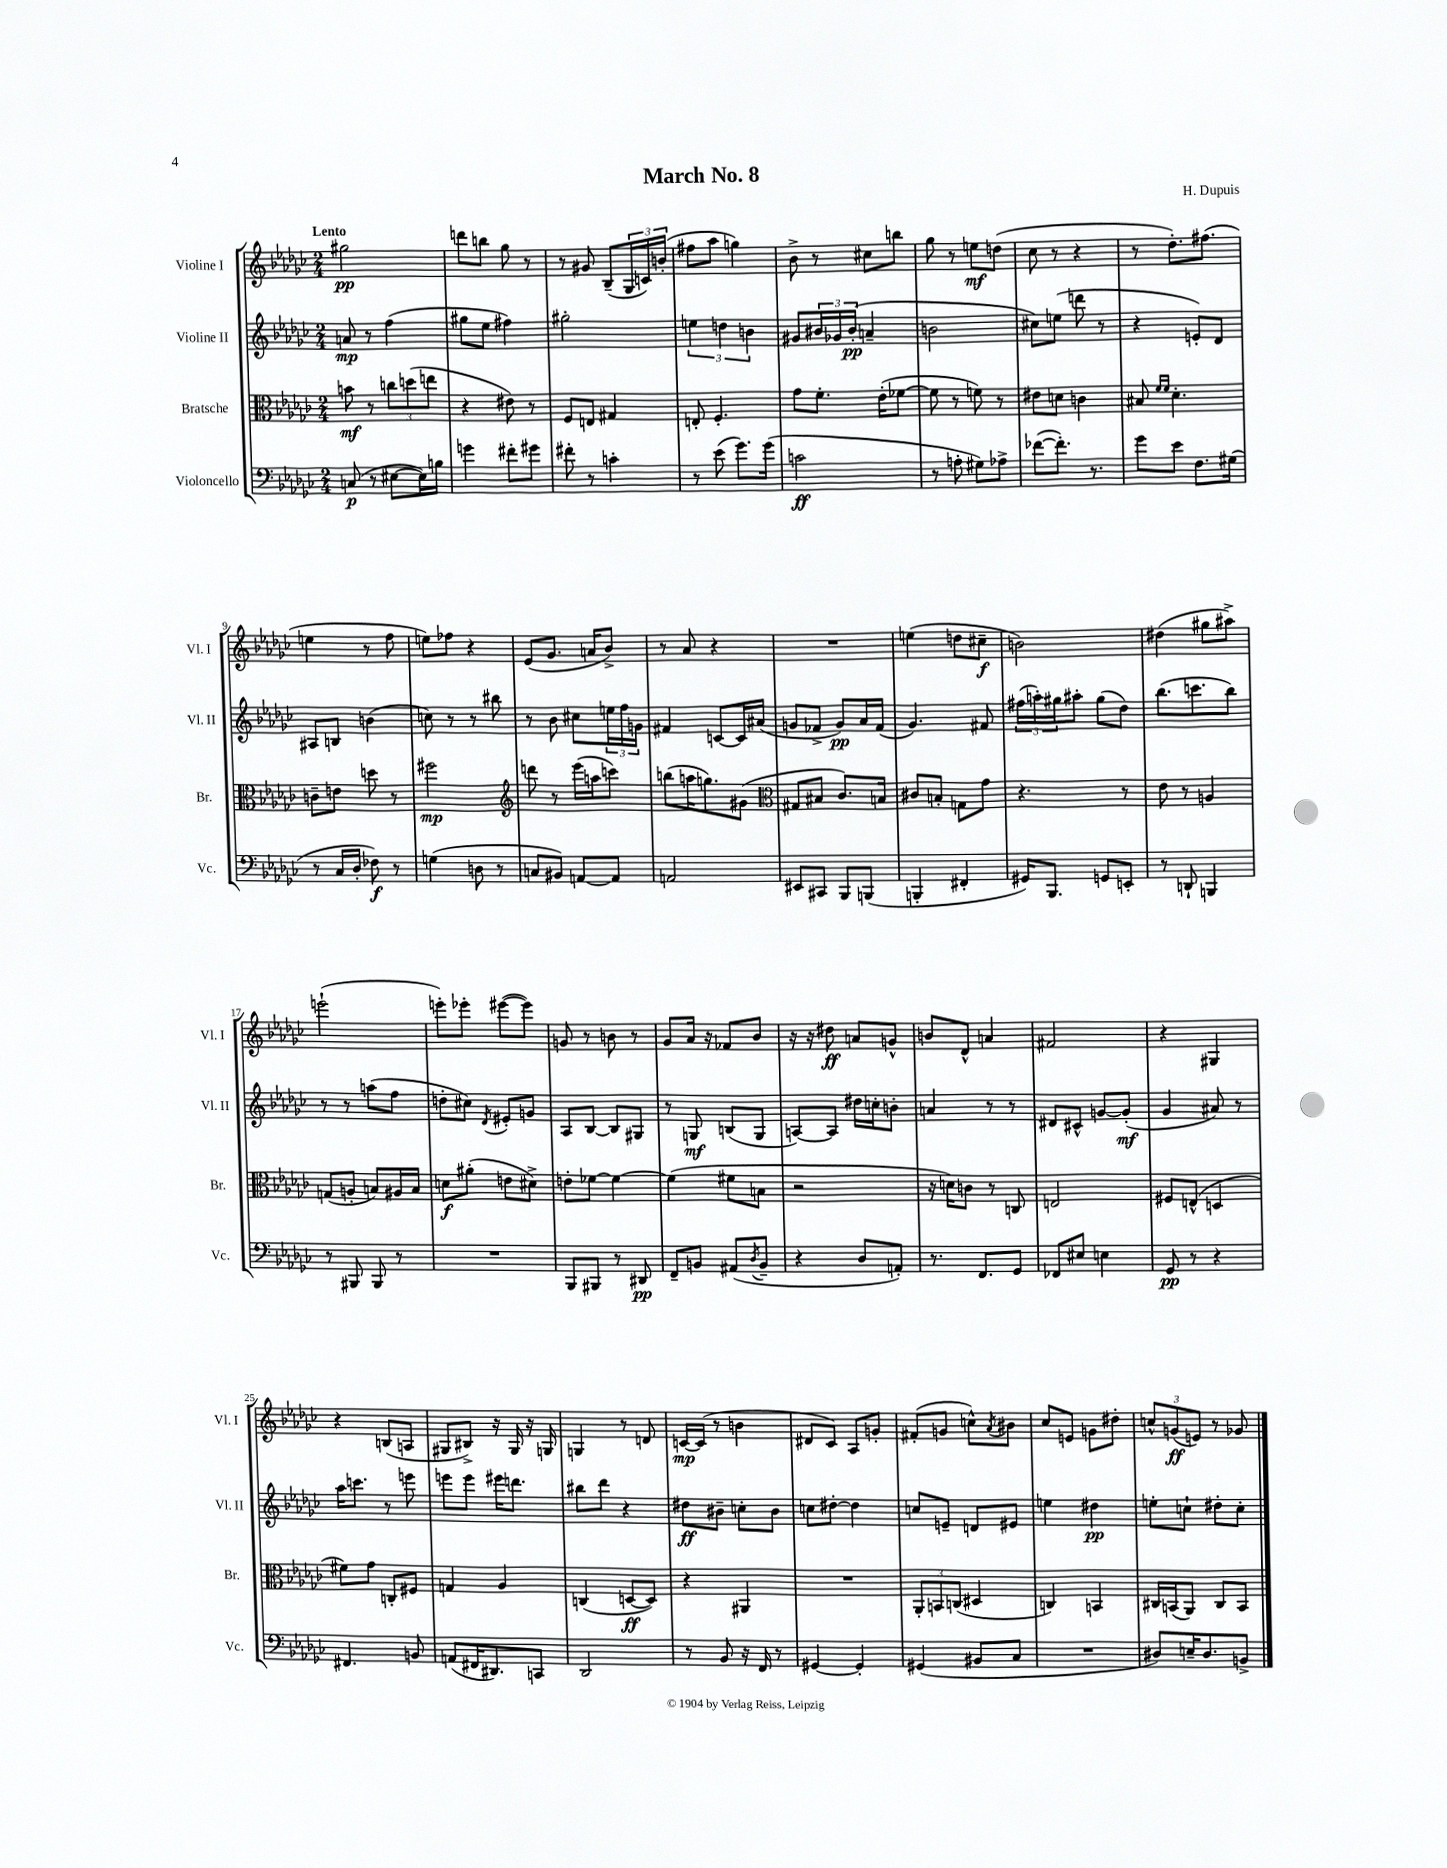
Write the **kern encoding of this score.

**kern	**kern	**kern	**kern
*staff4	*staff3	*staff2	*staff1
*clefF4	*clefC3	*clefG2	*clefG2
*k[b-e-a-d-g-c-]	*k[b-e-a-d-g-c-]	*k[b-e-a-d-g-c-]	*k[b-e-a-d-g-c-]
*M2/4	*M2/4	*M2/4	*M2/4
(8C/	8b\	8a/	2gg#\
8r	8r	8r	.
[8E#\L	12cc\L	(4ff\	.
.	(12dd\	.	.
16E#\]L)	.	.	.
.	12ee\J	.	.
16B\JJ	.	.	.
=	=	=	=
4g\	4r	8gg#\L	8ddd\L
.	.	8ee-\J	8bb\J
8f#'\L	8e#\)	4ff#\)	8gg-\
8g#\J	8r	.	8r
=	=	=	=
8f#'\	8F/L	2gg#'\	8r
8r	8E/J	.	8g#/
4c'\	4G#/	.	(8B-~/L
.	.	.	24G-/L
.	.	.	24c/)
.	.	.	(24b'/JJ
=	=	=	=
8r	8E'/	6ee\	8ff#\L
(8e-\	4.F'/	.	8aa-\J
.	.	6dd\	.
8.g-\L)	.	.	4gg\)
.	.	6b\	.
(16g-\Jk	.	.	.
=	=	=	=
2c\	8g-\L	8g#/L	8b-^\
.	8.f'\J	24b#/L	8r
.	.	24g-/	.
.	.	(24b#'/JJ	.
.	.	4a~/	8cc#\L
.	(16e-'\LK	.	.
.	[8f-\J	.	8bb\J
=	=	=	=
8r	8f-\]	2b\	8gg-\
8A'\	8r	.	8r
8G#\L)	8f\)	.	8ee\L
8A-^\J	8r	.	(8dd\J
=	=	=	=
([8f-\L	8e#\L	8cc#\L)	8cc-\
8.f-'\]J)	8d\J	(8ee\J	8r
.	4c\	8ddd\	4r
8.r	.	.	.
.	.	8r	.
=	=	=	=
8g-\L	8B#/	4r	8r
.	16qqf/LL	.	.
.	16qqf/JJ	.	.
8e-\J	4.d-'\	.	8.dd-'\L)
8.F\L	.	8e'/L)	.
.	.	.	(8.ff#\J
.	.	8d-/J	.
(16G#\Jk	.	.	.
=	=	=	=
8r	8c~\L	8A#/L	4ee\
16C-/LL	8e\J	8B/J	.
16D-'/JJ	.	.	.
8F-\)	8dd\	(4b\	8r
8r	8r	.	8ff\
=	=	=	=
(4G\	2ff#\	8cc\)	8ee\L)
.	.	8r	8ff-\J
8D\	.	8r	4r
8r	.	8bb#\	.
=	=	=	=
*	*clefG2	*	*
8C/L	8ddd\	8r	(8e-/L
8BB#/J)	8r	8b-\	8.g-/J
[8AA/L	(16eee-\LL	8cc#\L	.
.	16aa\J	.	16a/LK
8AA/]J	8ccc\J)	24ee\L	8b-^/J)
.	.	24ff\	.
.	.	24g\JJ	.
=	=	=	=
2AA/	(8bb\L	4f#/	8r
.	16aa\K	.	8a-/
.	8.gg\)	.	.
.	.	[8c/L	4r
.	(8g#\J	16c/]L	.
.	.	(16a#/JJ	.
=	=	=	=
*	*clefC3	*	*
8EE#/L	8G#/L	8g/L	2r
8CC#/J	8B#/J	8f-^/J	.
8BBB-/L	8.c-/L)	8g/L)	.
(8BBB/J	.	16a-/L	.
.	16B/Jk	(16f-/JJ	.
=	=	=	=
4BBB'/	8c#/L	4.g-/)	(4ee\
.	8B'/J	.	.
4FF#'/	8G\L	.	8dd\L
.	8g-\J	8f#/	8cc#~\J
=	=	=	=
16GG#/LK)	4.r	(24ff#\LL	2b\)
.	.	24aa'\)	.
8.BBB-/J	.	.	.
.	.	24gg#\J	.
.	.	8aa#'\J	.
8GG/L	.	(8gg#\L	.
8EE'/J	8r	8dd-\J)	.
=	=	=	=
8r	8e-\	(8.bb-\L	(4dd#\
8DD`/	8r	.	.
.	.	8.ccc\	.
4BBB/	4A/	.	8gg#\L
.	.	8bb-\J)	8aa#^\J)
=	=	=	=
8r	(8G/L	8r	(2eee`\
8BBB#/	8A'/J	8r	.
8BBB#/	8B/L)	(8aa\L	.
8r	16A#/L	8ff\J	.
.	16B/JJ	.	.
=	=	=	=
2r	8d\L	8dd'\L	8eee'\L)
.	(8a#'\J	8cc#\J)	8eee-'\J
.	.	8qd-/	.
.	8e\L	8e#'/L	([8eee#\L
.	8d#^\J)	8g/J	8eee#\]J)
=	=	=	=
8BBB-/L	8e'\L	8A-/L	8g/
8BBB#/J	[8f-\J	[8B-/J	8r
8r	4f-\_	8B-/]L	8b\
8DD#/	.	8G#/J	8r
=	=	=	=
8FF~/L	(4f-\]	8r	8g-/L
8BB/J	.	8G/	16a-/Jk
.	.	.	16r
(8AA#/L	8f#\L	(8B/L	8f-/L
8qD-/	.	.	.
8BB~/J	8B\J	8G/J	8b-/J
=	=	=	=
4r	2r	[8A/L)	16r
.	.	.	16r
.	.	8A/]J	8dd#\
8D-/L	.	16dd#\LL	8a/L
.	.	16cc'\J	.
8AA'/J)	.	8b'\J	8g^^/J
=	=	=	=
8.r	16r	4a/	8b/L
.	16d\LK)	.	.
.	8c\J	.	8d-^^/J
8.FF/L	.	.	.
.	8r	8r	4a/
8GG-/J	8C/	8r	.
=	=	=	=
8FF-/L	2E/	8d#/L	2f#/
8E#/J	.	8c#^^/J	.
4E\	.	[8g/L	.
.	.	(8g'/]J	.
=	=	=	=
8GG-/	8F#/L	4g-/	4r
8r	(8E^^/J	.	.
4r	4D/	8a#/)	4G#/
.	.	8r	.
=	=	=	=
4.FF#/	8f#\L)	16aa-\LK	4r
.	.	8.ccc\J	.
.	8g-\J	.	.
.	8C'/L	8r	(8B/L
8BB/	8F#/J	8eee\	8A/J
=	=	=	=
(8AA/L	4G/	8eee\L	8G#/L
16FF#/K	.	8eee\J	8B#^/J)
8.DD#/)	.	.	.
.	4A-/	16eee#\LK	16r
.	.	8.ddd\J	16G#/
8CC/J	.	.	16r
.	.	.	16G/
=	=	=	=
2DD-/	(4C/	8bb#\L	4G/
.	.	8ddd-\J	.
.	[8D/L	4r	8r
.	8D/]J)	.	8d/
=	=	=	=
8r	4r	8dd#\L	[16c/LL
.	.	.	(16c/]JJ
8BB-/	.	8b#~\J	8r
16r	4AA#/	8cc'\L	4b\
16FF/	.	.	.
8r	.	8b#\J	.
=	=	=	=
[4GG#/	2r	8cc\L	8d#/L
.	.	[8dd#'\J	8c-/J)
4GG#'/]	.	4dd#\]	8A-/L
.	.	.	8g'/J
=	=	=	=
(4GG#/	12AA-'/L	8cc/L	(8f#'/L
.	12BB/	.	.
.	.	8e~/J	8g/J
.	(12C/J	.	.
8BB#/L	4D#/	8d/L	8cc^^\L)
.	.	.	8qa-/
8C-/J	.	8e#/J	8b#\J
=	=	=	=
2r	4C/)	4ee\	8cc-/L
.	.	.	8e/J
.	4BB/	4dd#\	8g\L
.	.	.	8dd#'\J
=	=	=	=
8D#/L)	16C#/LL	8ee'\L	12cc^^/L
.	(16BB/J	.	.
.	.	.	(12g/
16E~/K	8AA-/J)	8cc`\J	.
.	.	.	12e/J)
8.D#/	.	.	.
.	8C#/L	8dd#'\L	8r
8BB^/J	8BB/J	8cc'\J	8g-/
==	==	==	==
*-	*-	*-	*-
